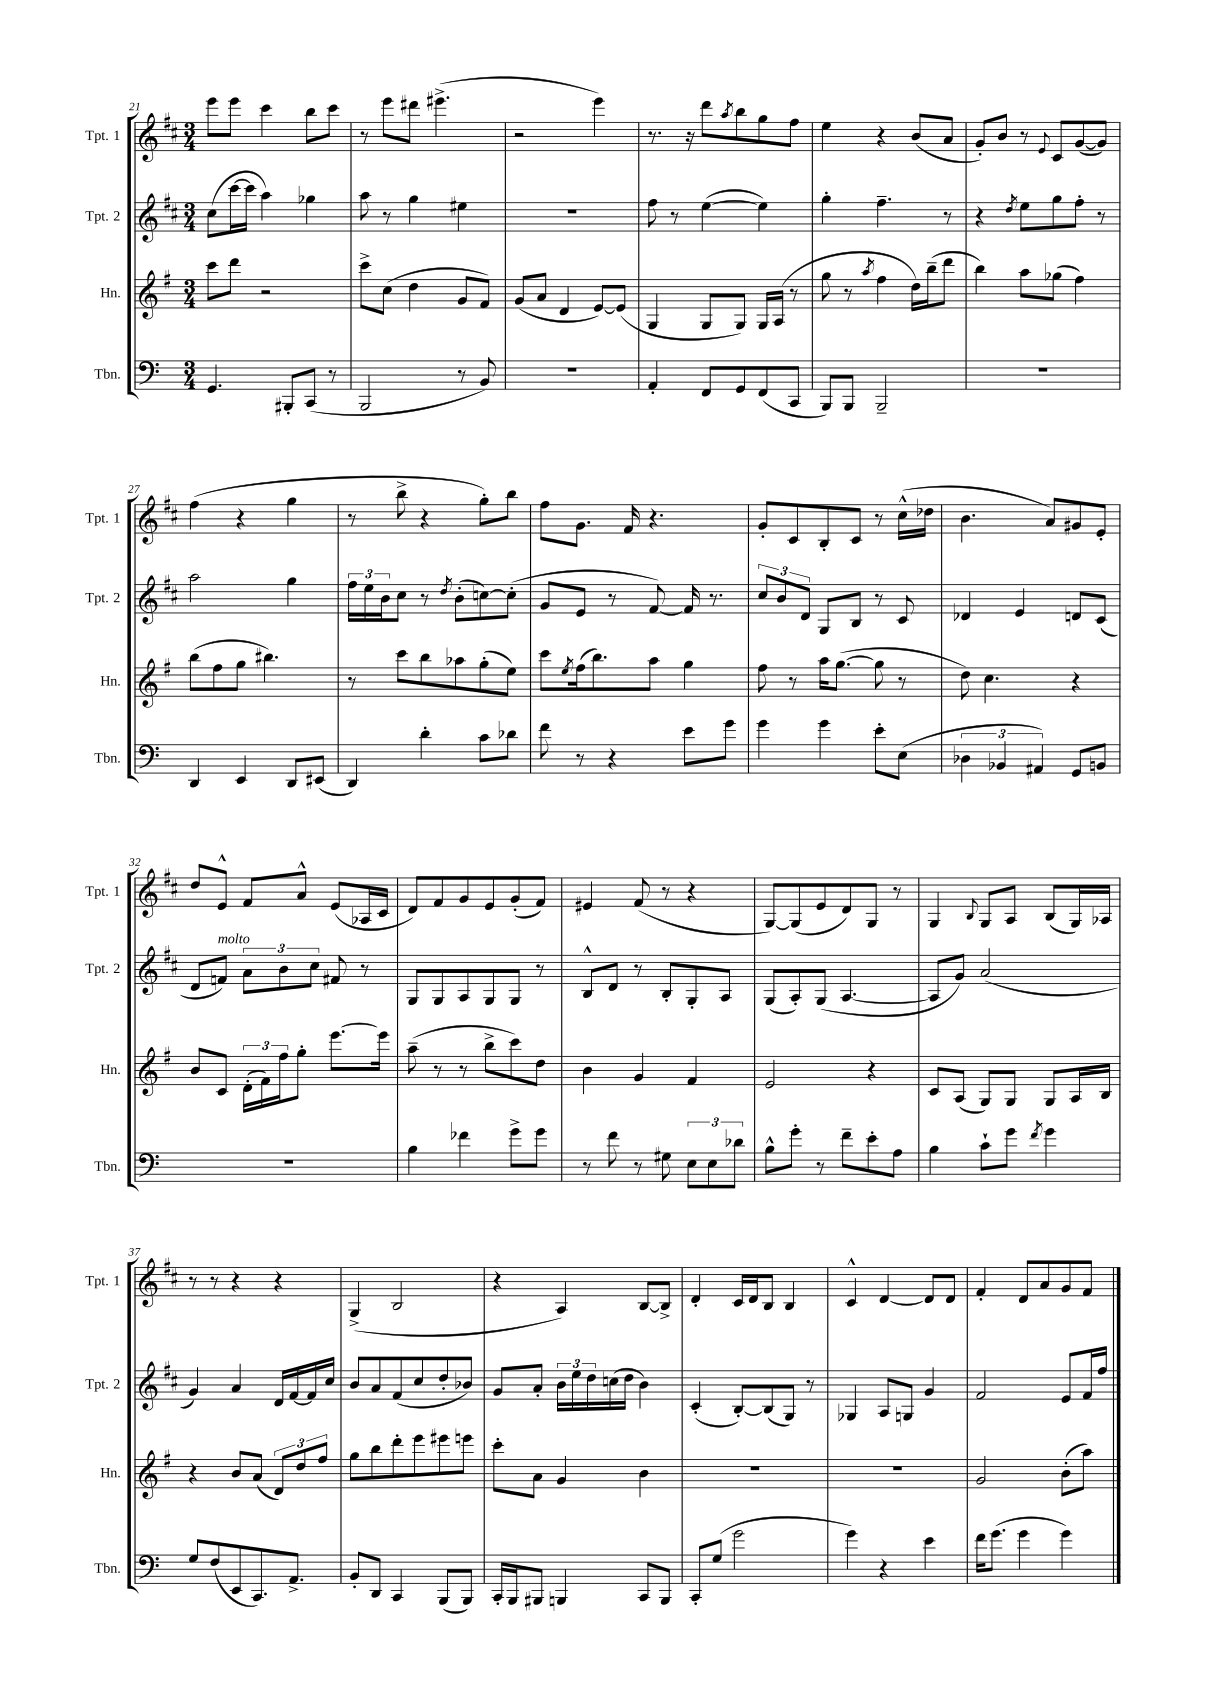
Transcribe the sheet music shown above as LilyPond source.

<<
\new StaffGroup <<
\new Staff = "s0" \with { instrumentName = "Tpt. 1" shortInstrumentName = "Tpt. 1" } {
    \clef treble \key d \major \numericTimeSignature \time 3/4
    e'''8 e'''8 cis'''4 b''8 cis'''8 |
    r8 e'''8 dis'''8 eis'''4.->( |
    r2 e'''4) |
    r8. r16 d'''8 \acciaccatura { a''8 } b''8 g''8 fis''8 |
    e''4 r4 b'8( a'8 |
    g'8-.) b'8 r8 \appoggiatura { e'8 } cis'8 g'8~( g'8) |
    fis''4( r4 g''4 |
    r8 b''8-> r4 g''8-.) b''8 |
    fis''8 g'8. fis'16 r4. |
    g'8-. cis'8 b8-. cis'8 r8 cis''16-^( des''16 |
    b'4. a'8) gis'8 e'8-. |
    d''8 e'8-^ fis'8 a'8-^ e'8( aes16 cis'16 |
    d'8) fis'8 g'8 e'8 g'8-.( fis'8) |
    eis'4 fis'8( r8 r4 |
    g8~) g8( e'8 d'8) g8 r8 |
    g4 \appoggiatura { b8 } g8 a8 b8( g16) aes16 |
    r8 r8 r4 r4 |
    g4->( b2 |
    r4 a4) b8~ b8-> |
    d'4-. cis'16 d'16 b8 b4 |
    cis'4-^ d'4~ d'8 d'8 |
    fis'4-. d'8 a'8 g'8 fis'8 \bar "|." |
}
\new Staff = "s1" \with { instrumentName = "Tpt. 2" shortInstrumentName = "Tpt. 2" } {
    \clef treble \key d \major \numericTimeSignature \time 3/4
    cis''8( cis'''16~ cis'''16 a''4) ges''4 |
    a''8 r8 g''4 eis''4 |
    R2. |
    fis''8 r8 e''4~( e''4) |
    g''4-. fis''4.-- r8 |
    r4 \acciaccatura { d''8 } e''8 g''8 fis''8-. r8 |
    a''2 g''4 |
    \tuplet 3/2 { fis''16 e''16 b'16 } cis''8 r8 \acciaccatura { d''8 } b'8-.( c''8~) c''8-.( |
    g'8 e'8 r8 fis'8~) fis'16 r8. |
    \tuplet 3/2 { cis''8 b'8 d'8 } g8 b8 r8 cis'8 |
    des'4 e'4 d'8 cis'8( |
    d'8 f'8^\markup { \italic "molto" }) \tuplet 3/2 { a'8 b'8 cis''8 } fis'8 r8 |
    g8 g8 a8 g8 g8 r8 |
    b8-^ d'8 r8 b8-. g8-. a8 |
    g8( a8-.) g8( a4.~ |
    a8 g'8) a'2( |
    g'4) a'4 d'16 fis'16~ fis'16 cis''16 |
    b'8 a'8 fis'8( cis''8 d''8-. bes'8) |
    g'8 a'8-. \tuplet 3/2 { b'16 e''16 d''16 } c''16( d''16 b'4) |
    cis'4-.( b8~-.) b8( g8) r8 |
    ges4 a8 g8 g'4 |
    fis'2 e'8 fis'16 fis''16 \bar "|." |
}
\new Staff = "s2" \with { instrumentName = "Hn." shortInstrumentName = "Hn." } {
    \clef treble \key g \major \numericTimeSignature \time 3/4
    c'''8 d'''8 r2 |
    c'''8-> c''8( d''4 g'8 fis'8) |
    g'8( a'8 d'4 e'8~) e'8( |
    g4 g8 g8) g16 a16( r8 |
    g''8 r8 \acciaccatura { a''8 } fis''4 d''16) b''16--( d'''8 |
    b''4) a''8 ges''8( fis''4) |
    b''8( fis''8 g''8 bis''4.) |
    r8 c'''8 b''8 aes''8 g''8-.( e''8) |
    c'''8 \acciaccatura { e''8 } fis''16( b''8.) a''8 g''4 |
    fis''8 r8 a''16 g''8.~( g''8 r8 |
    d''8) c''4. r4 |
    b'8 c'8 \tuplet 3/2 { d'16-.( fis'16) fis''16 } g''8-. e'''8.~ e'''16 |
    a''8--( r8 r8 b''8-> c'''8) d''8 |
    b'4 g'4 fis'4 |
    e'2 r4 |
    c'8 a8( g8) g8 g8 a16 b16 |
    r4 b'8 a'8( \tuplet 3/2 { d'8) d''8 fis''8 } |
    g''8 b''8 d'''8-. e'''8 eis'''8 e'''8 |
    c'''8-. a'8 g'4 b'4 |
    R2. |
    R2. |
    g'2 b'8-.( a''8) \bar "|." |
}
\new Staff = "s3" \with { instrumentName = "Tbn." shortInstrumentName = "Tbn." } {
    \clef bass \key c \major \numericTimeSignature \time 3/4
    g,4. bis,,8-. c,8( r8 |
    b,,2 r8 b,8) |
    R2. |
    a,4-. f,8 g,8 f,8( c,8 |
    b,,8) b,,8 b,,2-- |
    R2. |
    d,4 e,4 d,8 eis,8( |
    d,4) d'4-. c'8 des'8 |
    f'8 r8 r4 e'8 g'8 |
    g'4 g'4 e'8-. e8( |
    \tuplet 3/2 { des4 bes,4 ais,4) } g,8 b,8 |
    R2. |
    b4 fes'4 g'8-> g'8 |
    r8 f'8 r8 gis8 \tuplet 3/2 { e8 e8 des'8 } |
    b8-^ g'8-. r8 f'8-- e'8-. a8 |
    b4 c'8-! g'8 \acciaccatura { f'8 } g'4 |
    g8 f8( e,8 c,8.) a,8.-> |
    b,8-. d,8 c,4 b,,8( b,,8) |
    c,16-. b,,16 bis,,8 b,,4 c,8 b,,8 |
    c,8-. g8( g'2 |
    g'4) r4 e'4 |
    f'16 g'8.( g'4 g'4) \bar "|." |
}
>>
>>
\layout { \context { \Score currentBarNumber = #21 } }
